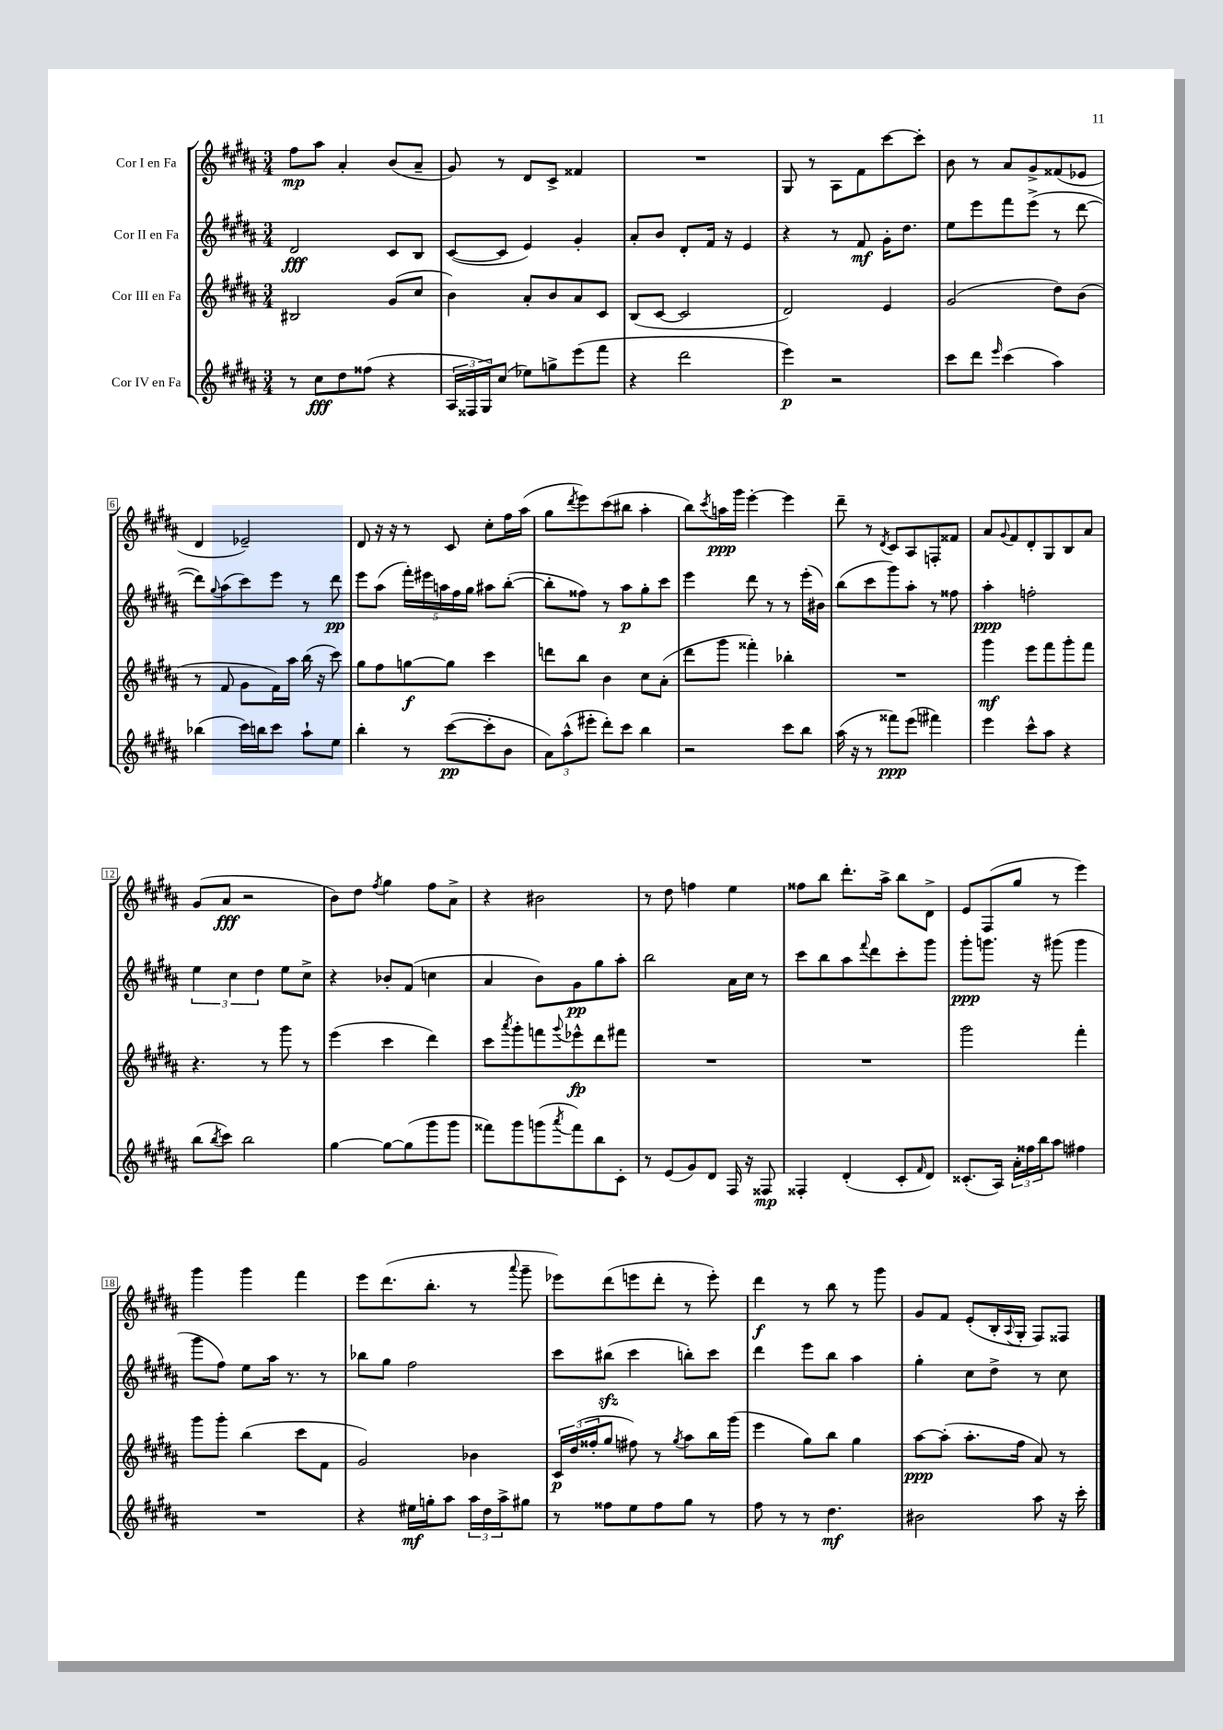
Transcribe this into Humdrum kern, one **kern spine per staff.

**kern	**kern	**kern	**kern
*staff4	*staff3	*staff2	*staff1
*clefG2	*clefG2	*clefG2	*clefG2
*k[f#c#g#d#a#]	*k[f#c#g#d#a#]	*k[f#c#g#d#a#]	*k[f#c#g#d#a#]
*M3/4	*M3/4	*M3/4	*M3/4
8r	2B#/	2d#/	8ff#\L
8cc#\L	.	.	8aa#\J
8dd#\	.	.	4a#'/
(8ff##\J	.	.	.
4r	(8g#/L	8c#/L	(8b/L
.	8cc#/J	8B/J	8a#~/J
=	=	=	=
24A#/LL	4b\)	([8c#/L	8g#/)
24F##/	.	.	.
24G#/J)	.	.	.
(8cc#/J	.	8c#/]J	8r
8ee-\L)	8a#'/L	4e/)	8d#/L
8gg^\	8b/	.	8c#^/J
(8eee\	8a#/	4g#'/	4f##/
8fff#\J	8c#/J	.	.
=	=	=	=
4r	(8B/L	8a#'/L	2.r
.	[8c#/J	8b/J	.
2ddd#\	2c#/]	8d#'/L	.
.	.	16f#/Jk	.
.	.	16r	.
.	.	4e/	.
=	=	=	=
4eee\)	2d#/)	4r	8G#/
.	.	.	8r
2r	.	8r	8A#\L
.	.	8f#/	8f#\
.	4e/	16g#'\LK	[8ccc#\
.	.	8.dd#\J	.
.	.	.	8ccc#'\]J
=	=	=	=
8ccc#\L	(2g#/	8ee\L	8b\
8ddd#\J	.	8eee\	8r
16qqeee/	.	.	.
(4ccc#\	.	8fff#\	8a#/L
.	.	(8eee^\J	8g#^/
4aa#\)	8dd#\L)	8r	(8f##/
.	(8b\J	[8ddd#\	8e-/J
=	=	=	=
(4bb-\	8r	8ddd#\]L)	4d#/
.	.	8qqgg#/	.
.	8f#/	(8aa#\	.
16ccc#\LL)	8g#\L	8ccc#\)	2e-~/)
16bb\J	.	.	.
8ccc#\J	16f#\L)	8eee\J	.
.	16aa#\JJ	.	.
8aa#`\L	(16bb\	8r	.
.	16r	.	.
8ee\J	8ccc#\)	8ddd#\	.
=	=	=	=
4bb'\	8gg#\L	8eee\L	8d#/
.	8ff#\	(8aa#\J	16r
.	.	.	16r
8r	[8gg\	20fff#'\LL)	8r
.	.	20eee#\	.
.	.	20aa\	.
([8ccc#\L	8gg\]J	.	8c#/
.	.	20ff#\	.
.	.	20gg#\JJ	.
8ccc#'\]	4ccc#\	8aa#\L	8cc#'\L
8b\J	.	([8bb'\J	16ff#\L
.	.	.	(16aa#\JJ
=	=	=	=
12a#\L)	8ddd\L	8bb'\]L	8gg#\L
(12aa#^^\	.	.	.
.	.	.	8qddd#/
.	8bb\J	8ff##\J)	8eee\)
12eee#'\J	.	.	.
8ddd#'\L)	4b\	8r	(8ccc#\
8ccc#\J	.	8aa#\L	8bb#\J
4bb\	8cc#\L	8gg#'\	4aa#'\
.	(8a#'\J	8ccc#\J	.
=	=	=	=
2r	8ddd#\L	4eee\	8bb\L)
.	.	.	8qccc#/
.	8ggg#\J	.	16aa\L
.	.	.	16ggg#\JJ
.	4fff##'\)	8ddd#\	[4eee'\
.	.	8r	.
8ccc#\L	4bb-'\	8r	4eee\]
8bb\J	.	(16eee'\LL	.
.	.	16b#\JJ)	.
=	=	=	=
(16aa#\	2.r	(8bb\L	8ddd#~\
16r	.	.	.
8r	.	8ccc#\	8r
.	.	.	8qd#/
8fff##\L)	.	8ggg#\)	8c#/L
(8eee\J	.	8aa#'\J	8A#/
4fff#\)	.	8r	8F'/
.	.	8ff##\	8f##/J
=	=	=	=
4eee\	4ggg#\	4aa#'\	8a#/L
.	.	.	8qqg#/
.	.	.	8f#/
8ccc#^^\L	8eee\L	2ff'\	8d#'/
8aa#\J	8fff#\	.	8G#/
4r	8ggg#'\	.	8B/
.	8fff#\J	.	8a#/J
=	=	=	=
(8bb\L	4.r	6ee\	(8g#/L
8qbb/	.	.	.
8ccc#\J)	.	.	8a#/J
.	.	6cc#\	.
2bb\	.	.	2r
.	.	6dd#\	.
.	8r	.	.
.	8ggg#\	8ee\L	.
.	8r	8cc#^\J	.
=	=	=	=
[4gg#\	(4eee\	4r	8b\L)
.	.	.	8dd#\J
.	.	.	8qff#/
8gg#\_L	4ccc#\	8b-'/L	4gg#\
(8gg#\]	.	(8f#/J	.
8ggg#\	4ddd#\)	4cc\	8ff#\L
8ggg#\J	.	.	8a#^\J
=	=	=	=
8fff##\L)	8ccc#\L	4a#/	4r
.	8qaaa#/	.	.
8ggg#\	8ggg#'\	.	.
(8ggg\	8fff\	8b\L)	2b#\
8qaaa#/	8qqggg#/	.	.
8fff##\)	8eee-^^\	8g#\	.
8bb\	8ddd#\	8gg#\	.
8c#'\J	8fff#\J	8aa#'\J	.
=	=	=	=
8r	2.r	2bb\	8r
(8e/L	.	.	8dd#\
8g#/)	.	.	4ff\
8d#/J	.	.	.
16F#/	.	16a#\LL	4ee\
16r	.	16cc#\JJ	.
8F##/	.	8r	.
=	=	=	=
4F##'/	2.r	8ccc#\L	8ff##\L
.	.	8bb\	8bb\J
(4d#'/	.	8aa#\	8.ddd#'\L
.	.	8qqfff#/	.
.	.	8ddd#\	.
.	.	.	16aa#^\Jk
8c#'/L	.	8ccc#'\	8bb\L
16qqf#/	.	.	.
8d#/J)	.	8ggg#\J	8d#^\J
=	=	=	=
(8.c##'/L	2ggg#\	8ggg#'\L	8e/L
.	.	8.ggg\J	(8F#/
16A#/Jk)	.	.	.
24a#'\LL	.	.	8gg#/J
24ff##\	.	.	.
.	.	16r	.
24bb\J	.	.	.
8aa#\J	.	(8ggg#\	8r
4ff#\	4fff#'\	4ggg#\	4eee\)
=	=	=	=
2.r	8ggg#\L	8ggg#\L	4ggg#\
.	8ggg#'\J	8ff#\J)	.
.	(4bb\	8ee\L	4ggg#\
.	.	16aa#\Jk	.
.	.	8.r	.
.	8ccc#\L	.	4fff#\
.	8f#\J	8r	.
=	=	=	=
4r	2g#/)	8bb-\L	8eee\L
.	.	8gg#\J	(8.ddd#\
16ee#\LL	.	2ff#\	.
16gg'\J	.	.	8.bb'\J
8aa#\J	.	.	.
24aa#\LL	4b-\	.	8r
24dd#\	.	.	.
24aa#^\J	.	.	.
.	.	.	8qqaaa#/
8gg#\J	.	.	8ggg#~\
=	=	=	=
8r	24c#/LL	8ccc#\L	8eee-\L)
.	(24dd#/	.	.
.	24ff##'/J	.	.
8ff##\L	8gg#/J	(8bb#\J	(8ddd#\
8ee\	8ff#\)	4ccc#\	8eee\
8ff##\	8r	.	8ddd#'\J
.	8qgg#/	.	.
8gg#\J	8aa#\L	8bb'\L)	8r
8r	16bb\L	8ccc#\J	8eee'\)
.	(16ggg#\JJ	.	.
=	=	=	=
8ff#\	4eee\	4ddd#\	4ddd#\
8r	.	.	.
8r	8gg#\L)	8eee\L	8r
4.dd#\	8bb\J	8bb\J	8bb\
.	4gg#\	4aa#\	8r
.	.	.	8ggg#\
=	=	=	=
2b#\	[8aa#\L	4gg#'\	8g#/L
.	(8aa#'\]J	.	8f#/J
.	8.aa#'\L	8cc#\L	(8e'/L
.	.	8dd#^\J	16B'/L
.	.	.	8qqA#/
.	16ff#\Jk	.	16G#'/JJ
8aa#\	8a#/)	8r	8F#/L)
16r	8r	8cc#\	8F##/J
16ccc#'\	.	.	.
==	==	==	==
*-	*-	*-	*-
